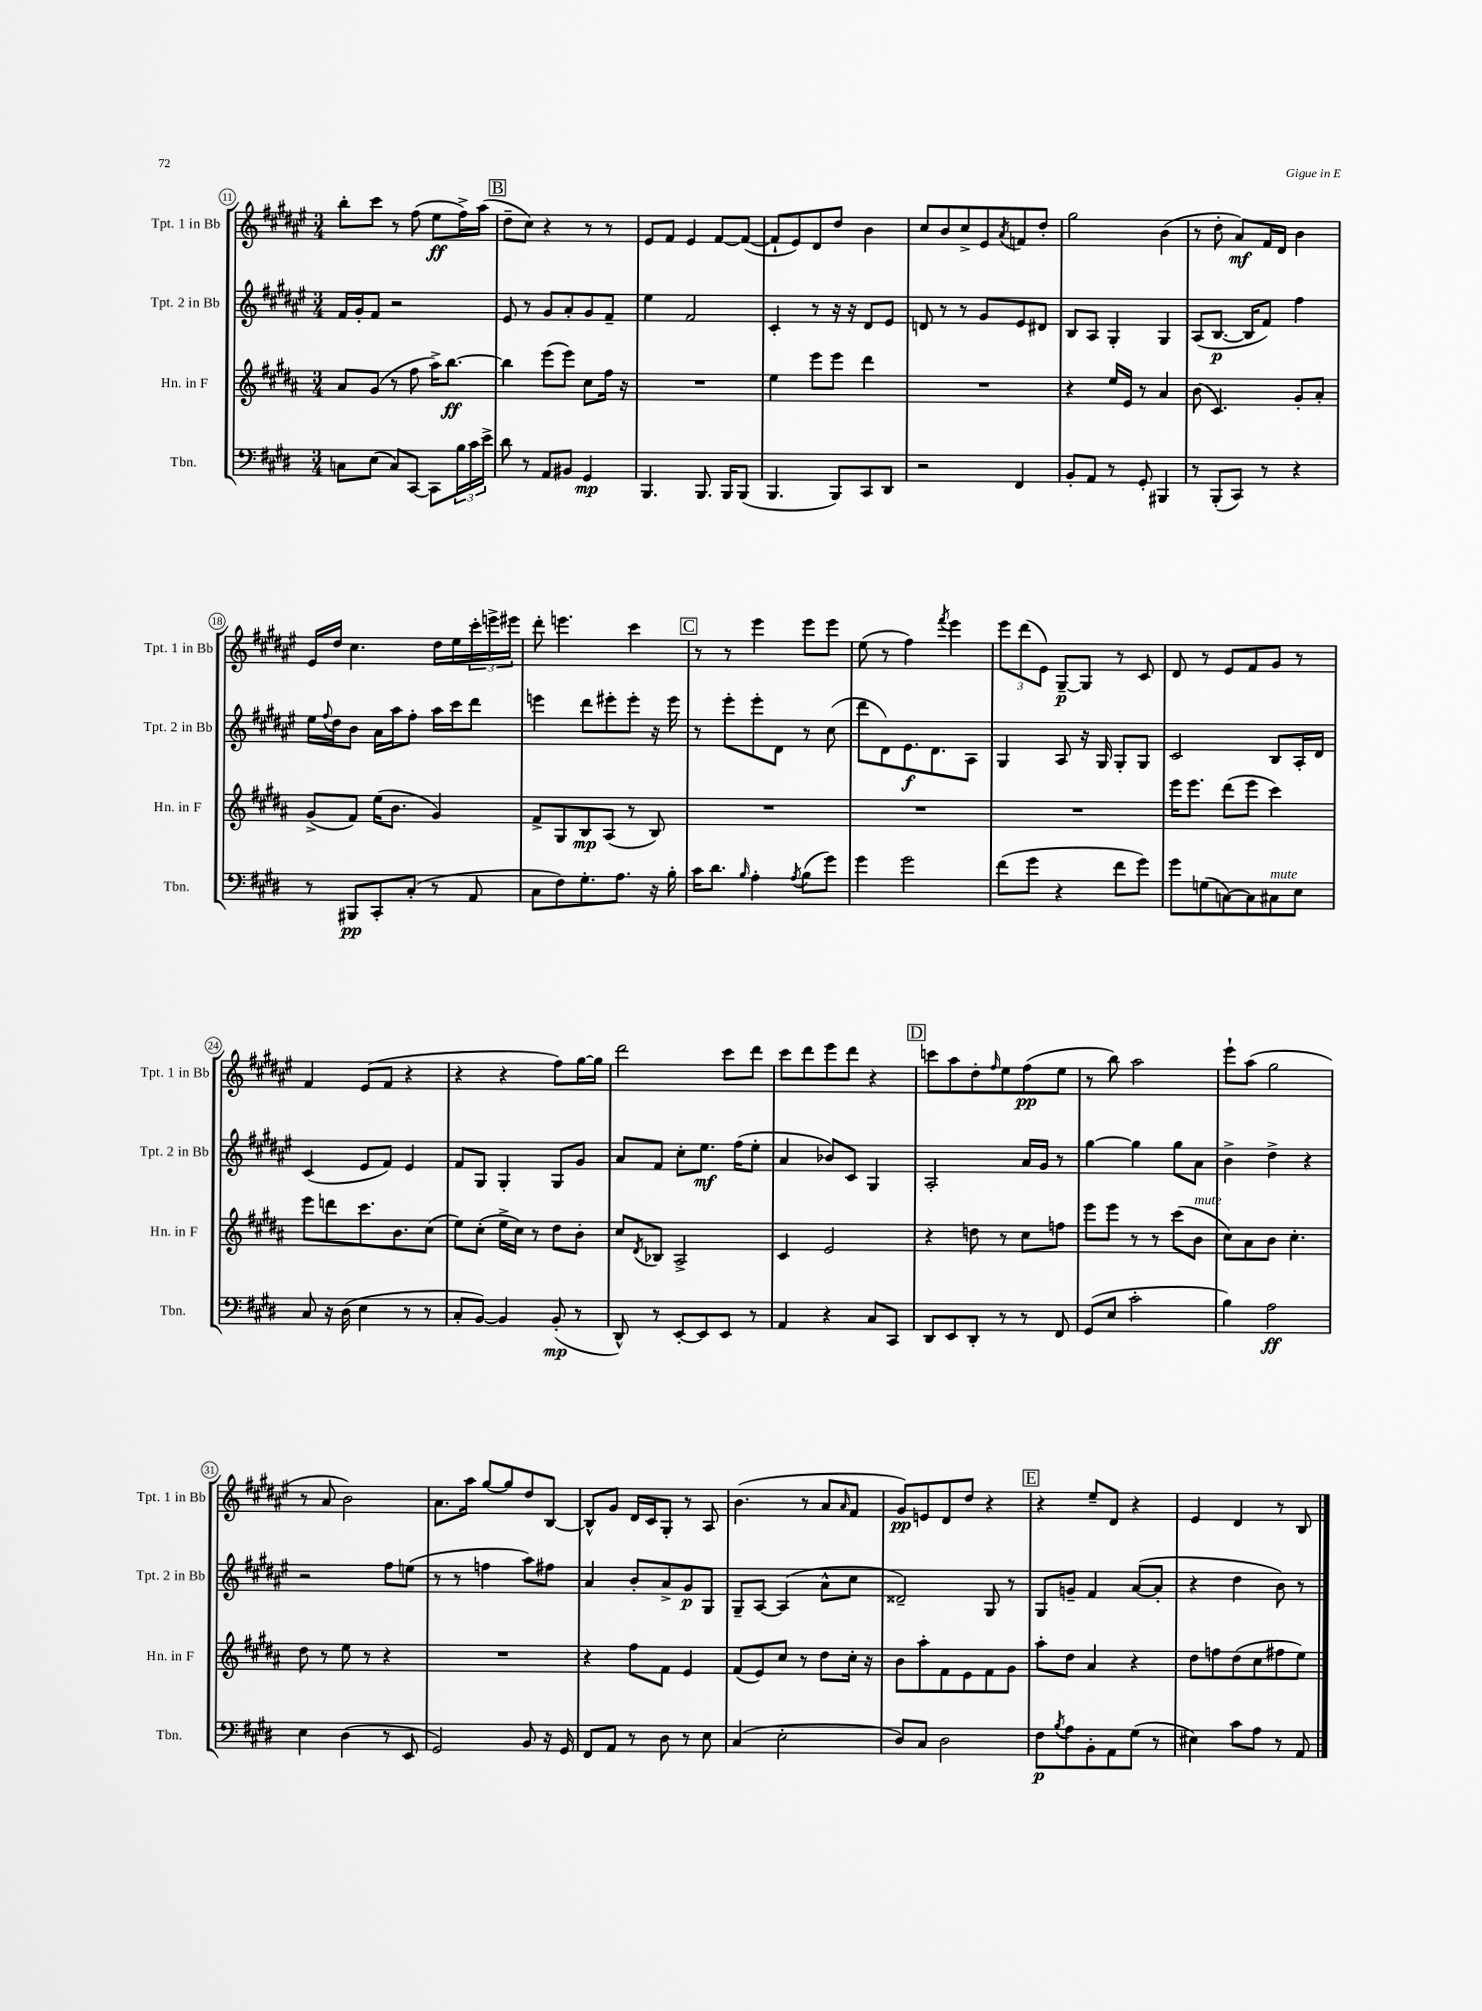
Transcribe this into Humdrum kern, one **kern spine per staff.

**kern	**kern	**kern	**kern
*staff4	*staff3	*staff2	*staff1
*clefF4	*clefG2	*clefG2	*clefG2
*k[f#c#g#d#]	*k[f#c#g#d#a#]	*k[f#c#g#d#a#e#]	*k[f#c#g#d#a#e#]
*M3/4	*M3/4	*M3/4	*M3/4
8C	8a#	16f#	8bb'
.	.	16g#'	.
(8E	(8g#	8f#	8ccc#
8C)	8r	2r	8r
[8CC#	8ff#	.	(8ff#
8CC#]	16aa#^)	.	8ee#
.	[8.bb	.	.
24B	.	.	16ff#^)
24c#	.	.	.
.	.	.	(16aa#
24e^	.	.	.
=	=	=	=
8d#	4bb]	8e#	8dd#~
8r	.	8r	8cc#)
8AA	(8eee	8g#	4r
8BB#	8eee)	8a#'	.
4GG#	8cc#	8g#	8r
.	16ff#	8f#~	8r
.	16r	.	.
=	=	=	=
4.BBB	2.r	4ee#	8e#
.	.	.	8f#
.	.	2f#	4e#
8.BBB	.	.	.
.	.	.	[8f#
16BBB	.	.	.
(8BBB	.	.	(8f#_
=	=	=	=
4.BBB	4ee	4c#'	8f#`]
.	.	.	8e#)
.	8eee	8r	8d#
8BBB)	8eee	16r	8dd#
.	.	16r	.
8CC#	4ddd#	8d#	4b
8DD#	.	8e#	.
=	=	=	=
2r	2.r	8d	8cc#
.	.	8r	8b
.	.	8r	8cc#^
.	.	8g#	8e#
.	.	.	8qa#
4FF#	.	8e#	8f
.	.	8d#	8dd#'
=	=	=	=
8BB'	4r	8B	2gg#
8AA	.	8A#	.
8r	16ee	4G#'	.
.	16e	.	.
8GG#'	8r	.	.
4BBB#	4a#	4G#	(4b
=	=	=	=
8r	(8b	(8A#	8r
(8BBB'	4.c#)	[8.B	8dd#'
8CC#)	.	.	8a#)
.	.	16B]	.
8r	.	8f#)	16f#
.	.	.	16d#
4r	8g#'	4ff#	4b
.	8a#'	.	.
=	=	=	=
8r	(8g#^	16ee#	16e#
.	.	8qqff#	.
.	.	16dd#	16dd#
8BBB#	8f#)	8b	4.cc#
8CC#'	(16ee	16a#	.
.	8.b	16aa#	.
(8C#'	.	8ff#'	.
8r	4g#)	16aa#	16dd#
.	.	16ccc#	16ee#
8AA	.	8ddd#	24ccc#'
.	.	.	24eee^
.	.	.	24eee#
=	=	=	=
8C#	8f#^	4eee	8ddd#'
8F#)	8G#	.	4.eee
8.G#'	8B	8ddd#	.
.	(8A#	8eee#'	.
8.A	.	.	.
.	8r	8eee#'	4ccc#
16r	8B)	16r	.
16B'	.	16eee#	.
=	=	=	=
16c#	2.r	8r	8r
8.d#	.	.	.
.	.	8eee#'	8r
16qqB	.	.	.
4A'	.	8eee#'	4eee#
.	.	8d#	.
8qA	.	.	.
(8B	.	8r	8eee#
8g#)	.	(8cc#	8eee#
=	=	=	=
4g#	2.r	8ddd#	(8ee#
.	.	8d#)	8r
2g#	.	8.e#	4ff#)
.	.	8.d#	.
.	.	.	8qfff#
.	.	.	4eee#
.	.	8A#	.
=	=	=	=
(8f#	2.r	4G#	12eee#
.	.	.	(12ddd#
8g#	.	.	.
.	.	.	12e#)
4r	.	8A#	[8G#~
.	.	16r	8G#]
.	.	16G#	.
8f#	.	8G#'	8r
8g#)	.	8G#	8c#
=	=	=	=
8g#	16eee	2c#	8d#
.	8.eee	.	.
(8G	.	.	8r
[8C)	(8ddd#	.	8e#
8C]	8eee	.	8f#
8C#	4ccc#)	8B	8g#
8E	.	16A#'	8r
.	.	16d#	.
=	=	=	=
8C#	8eee	(4c#	4f#
16r	8ddd	.	.
(16D#	.	.	.
4E	8.ccc#	8e#	(8e#
.	.	8f#)	8f#
.	8.b	.	.
8r	.	4e#	4r
8r	(8cc#	.	.
=	=	=	=
8C#'	8ee)	8f#	4r
[8BB)	(8cc#'	8G#	.
4BB]	16ee^	4G#'	4r
.	16cc#)	.	.
.	8r	.	.
(8BB'	8dd#	8G#	8ff#)
8r	8b'	8g#	[16gg#
.	.	.	16gg#]
=	=	=	=
8DD#^^)	8cc#	8a#	2ddd#
.	8qd#	.	.
8r	8B-	8f#	.
[8EE'	2A#^	8cc#'	.
8EE]	.	8.ee#	.
8EE	.	.	8ccc#
.	.	(16ff#	.
8r	.	8ee#'	8ddd#
=	=	=	=
4AA	4c#	4a#	8ccc#
.	.	.	8ddd#
4r	2e	8b-)	8eee#
.	.	8c#	8ddd#
8C#	.	4G#	4r
8CC#	.	.	.
=	=	=	=
8DD#	4r	2A#'	8ccc
8EE	.	.	8aa#
8DD#'	8dd	.	8dd#'
.	.	.	16qqff#
8r	8r	.	8ee#
8r	8cc#	16a#	(8ff#
.	.	16g#	.
8FF#	8ff	8r	8ee#
=	=	=	=
(8GG#	8eee	[4gg#	8r
8E	8eee	.	8bb)
2c#'	8r	4gg#]	2aa#
.	8r	.	.
.	(8ccc#	8gg#	.
.	8b	8a#	.
=	=	=	=
4B)	8cc#)	4b^	8eee#`
.	8a#	.	(8aa#
2A	8b	4dd#^	2gg#
.	4.cc#'	.	.
.	.	4r	.
=	=	=	=
4E	8dd#	2r	8r
.	8r	.	8a#
(4D#	8ee	.	2b)
.	8r	.	.
8r	4r	8ff#	.
8EE	.	(8ee	.
=	=	=	=
2GG#)	2.r	8r	8.a#
.	.	8r	.
.	.	.	16aa#
.	.	4ff	[8gg#
.	.	.	8gg#]
8BB	.	8aa#)	8dd#
16r	.	8ff#	[8B
16GG#	.	.	.
=	=	=	=
8FF#	4r	4a#	8B^^]
8AA	.	.	8g#
8r	8ff#	8b'	16d#
.	.	.	16c#
8D#	8f#	8a#^	8G#'
8r	4e	8g#	8r
8E	.	8G#	8A#
=	=	=	=
(4C#	(8f#	8G#~	(4.b
.	8e)	[8A#	.
2E'	8cc#	(4A#]	.
.	8r	.	8r
.	8dd#	8a#^^	8a#
.	.	.	16qqa#
.	16cc#'	8cc#	8f#
.	16r	.	.
=	=	=	=
8D#)	8b	2d##~)	8g#)
8C#	8aa#'	.	8e
2D#	8f#	.	8d#
.	8e	.	8dd#
.	8f#	8G#	4r
.	8g#	8r	.
=	=	=	=
8F#	8aa#'	8G#	4r
8qB	.	.	.
8A	8dd#	8g~	.
8BB'	4a#	4f#	8ee#~
8AA	.	.	8d#
(8G#	4r	([8a#	4r
8r	.	8a#']	.
=	=	=	=
4E#)	8dd#	4r	4e#
.	8ff	.	.
8c#	(8dd#	4dd#	4d#
8A	8cc#	.	.
8r	8ff#	8b)	8r
8AA	8ee)	8r	8B
==	==	==	==
*-	*-	*-	*-
